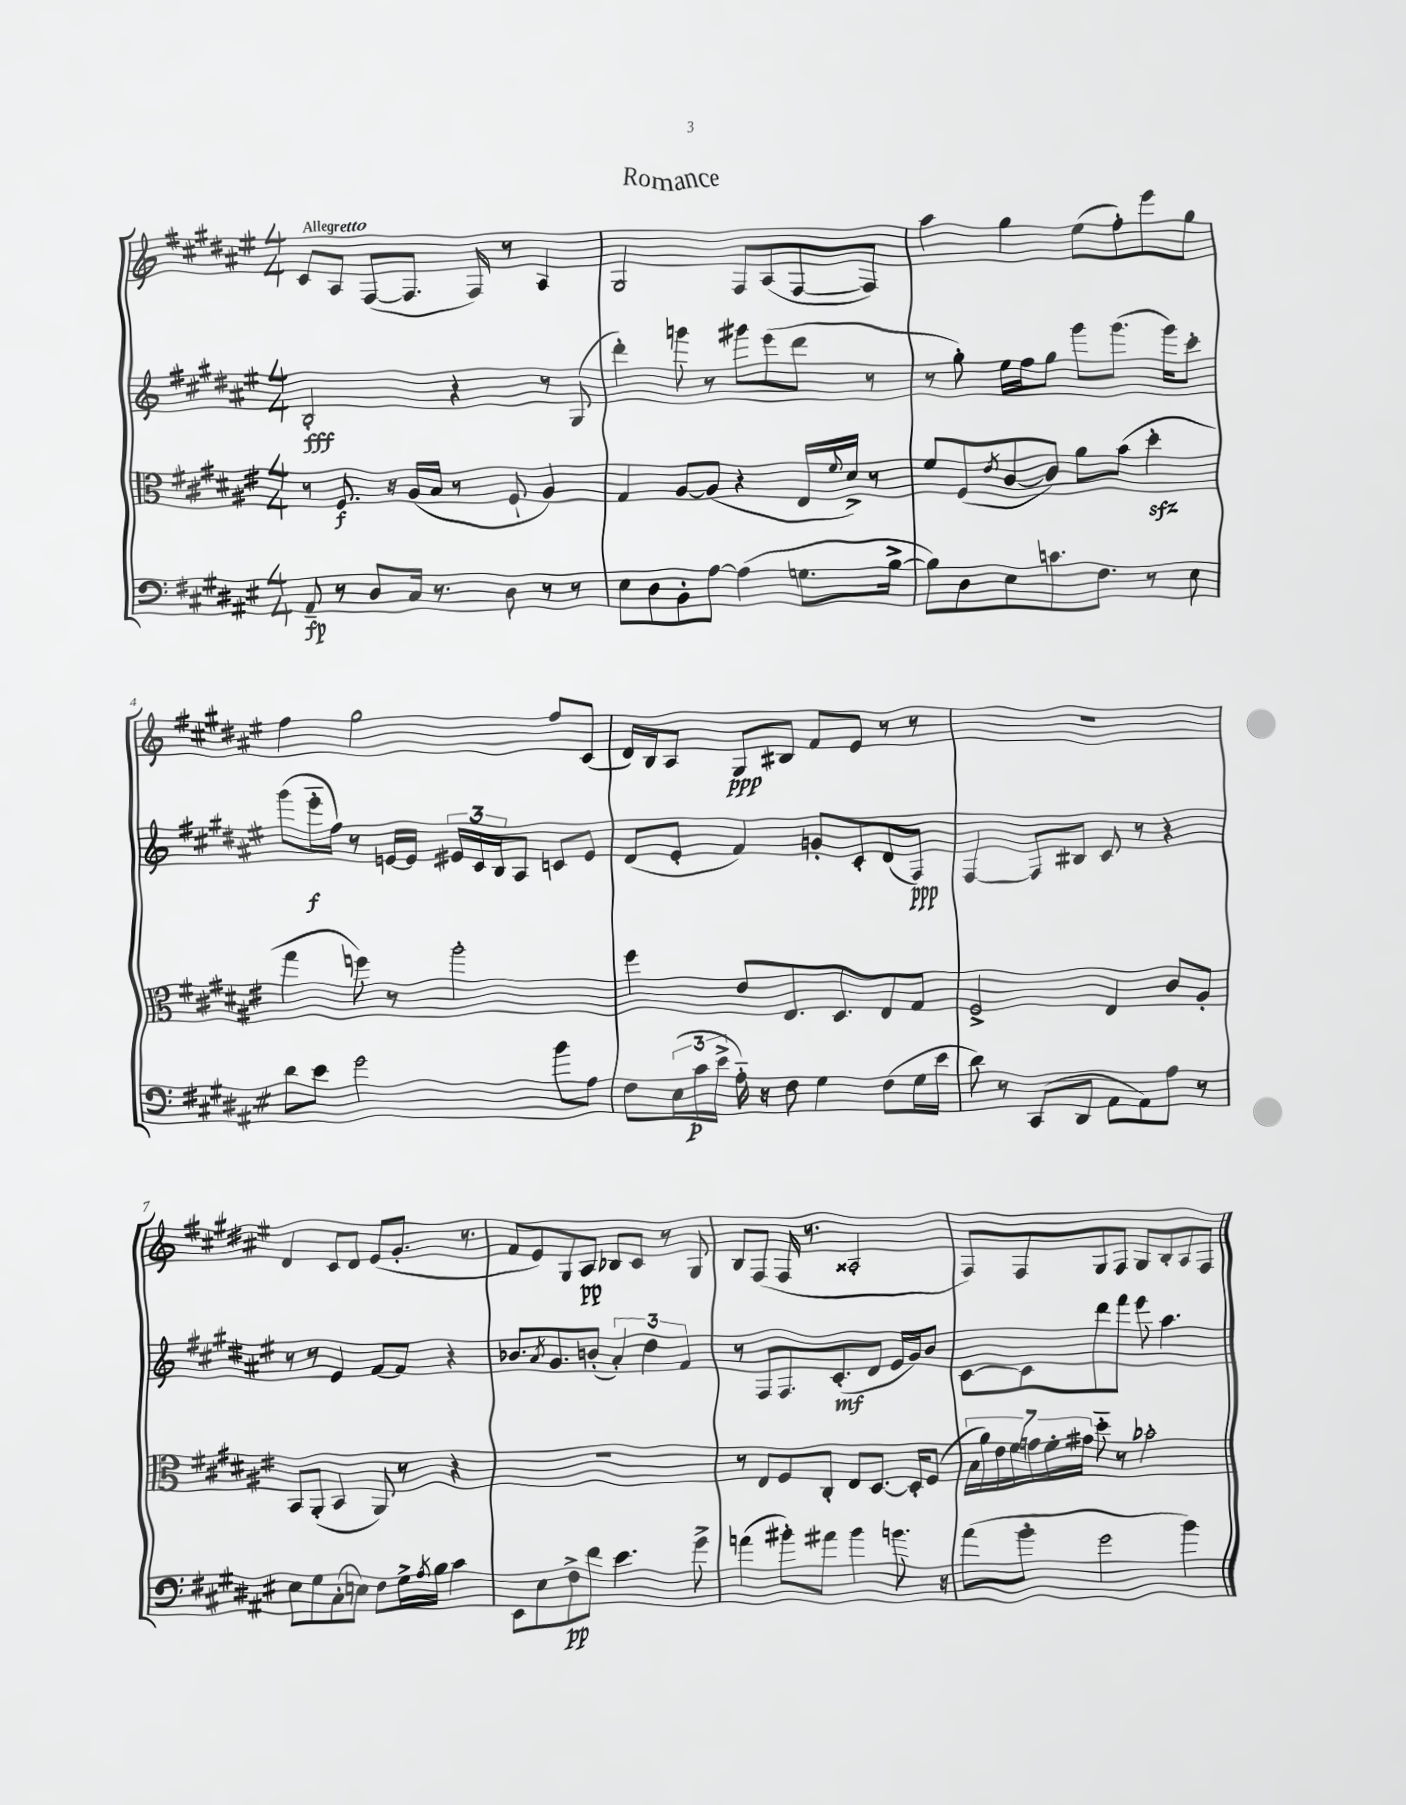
\header { title = "Romance" }
<<
\new StaffGroup <<
\new Staff = "s0" {
    \clef treble \key fis \major \numericTimeSignature \time 4/4 \tempo "Allegretto"
    cis'8 ais8 fis8~( fis8. fis16) r8 ais4 |
    gis2 fis8 ais8( fis8~ fis8) |
    ais''4 gis''4 eis''8( fis''8-.) eis'''8 gis''8 |
    fis''4 gis''2 fis''8 cis'8( |
    dis'16) b16 ais8 gis8\ppp bis8 fis'8 eis'8 r8 r8 |
    R1 |
    dis'4 cis'8 dis'8 eis'8( gis'8.-. r8. |
    fis'8 eis'8) gis8 ais8\pp bes8 cis'8 r8 gis8 |
    b8 fis8( fis16 r8. aisis2-. |
    fis8) fis8 gis8 fis8 gis8 b8-. ais8 fis8 \bar "|." |
}
\new Staff = "s1" {
    \clef treble \key fis \major \numericTimeSignature \time 4/4
    b2-.\fff r4 r8 gis8( |
    dis'''4-.) g'''8 r8 gis'''8 eis'''8( dis'''8 r8 |
    r8 gis''8-.) eis''16 fis''16 gis''8 gis'''8 gis'''8.( gis'''16) cis'''8-. |
    gis'''8( eis'''16-_\f fis''16) r8 e'16~ e'16 \tuplet 3/2 { eis'16 cis'16 b16 } ais8 c'8 eis'8 |
    dis'8( eis'8-. fis'4) g'8-. cis'8-. dis'8( fis8\ppp) |
    fis4~ fis8 bis8 cis'8 r8 r4 |
    r8 r8 eis'4 fis'8~ fis'8 r4 |
    bes'8. \acciaccatura { ais'8 } gis'8. b'8-.( \tuplet 3/2 { ais'4-.) dis''4 fis'4 } |
    r8 fis8 fis8. cis'8.-.\mf( dis'8 eis'16 gis'16) b'8 |
    cis'8~ cis'8 dis'''8 fis'''8 eis'''8 ais''4. \bar "|." |
}
\new Staff = "s2" {
    \clef alto \key fis \major \numericTimeSignature \time 4/4
    r8 fis8.\f r16 ais16( b16 r8 fis8-! ais4) |
    gis4 ais8~ ais8( r4 eis16 \appoggiatura { fis'8 } dis'16->) r8 |
    fis'8 fis8( \acciaccatura { eis'8 } cis'8~ cis'8) ais'8 b'8( dis''4-.\sfz |
    gis''4 f''8) r8 ais''2-. |
    fis''4 eis'8 eis8. dis8. eis8 gis8 |
    fis2-> eis4 cis'8 ais8-. |
    b,8 ais,8-.( b,4 ais,8) r8 r4 |
    R1 |
    r8 eis8 fis8 cis8-. eis8 dis8.~ dis16-. fis8( |
    \tuplet 7/4 { b16 ais'16) eis'16 fis'16 g'16 fis'16-. gis'16 } dis''8-_ r8 bes'2-. \bar "|." |
}
\new Staff = "s3" {
    \clef bass \key fis \major \numericTimeSignature \time 4/4
    ais,8--\fp r8 dis8 cis16 r8. dis8 r8 r8 |
    eis8 dis8 b,8-. ais8~ ais4( g8. b16~-> |
    b8) dis8 eis8 c'8. fis8. r8 eis8 |
    dis'8 eis'8 gis'2 b'8 ais8 |
    fis8 \tuplet 3/2 { eis16( cis'16\p eis'16-> } ais16-_) r16 fis8 gis4 fis8( gis16 eis'16 |
    dis'8) r8 cis,8( dis,8 ais,8 ais,8) ais8 r8 |
    eis8 gis8 cis8-.( e8) fis8 gis16-> \acciaccatura { ais8 } b16 cis'4 |
    eis,8 eis8 fis8->\pp fis'8 eis'4. gis'8-> |
    a'4( bis'8-.) ais'8 bis'4 b'8. r16 |
    ais'8( b'8-. gis'2 b'4) \bar "|." |
}
>>
>>
